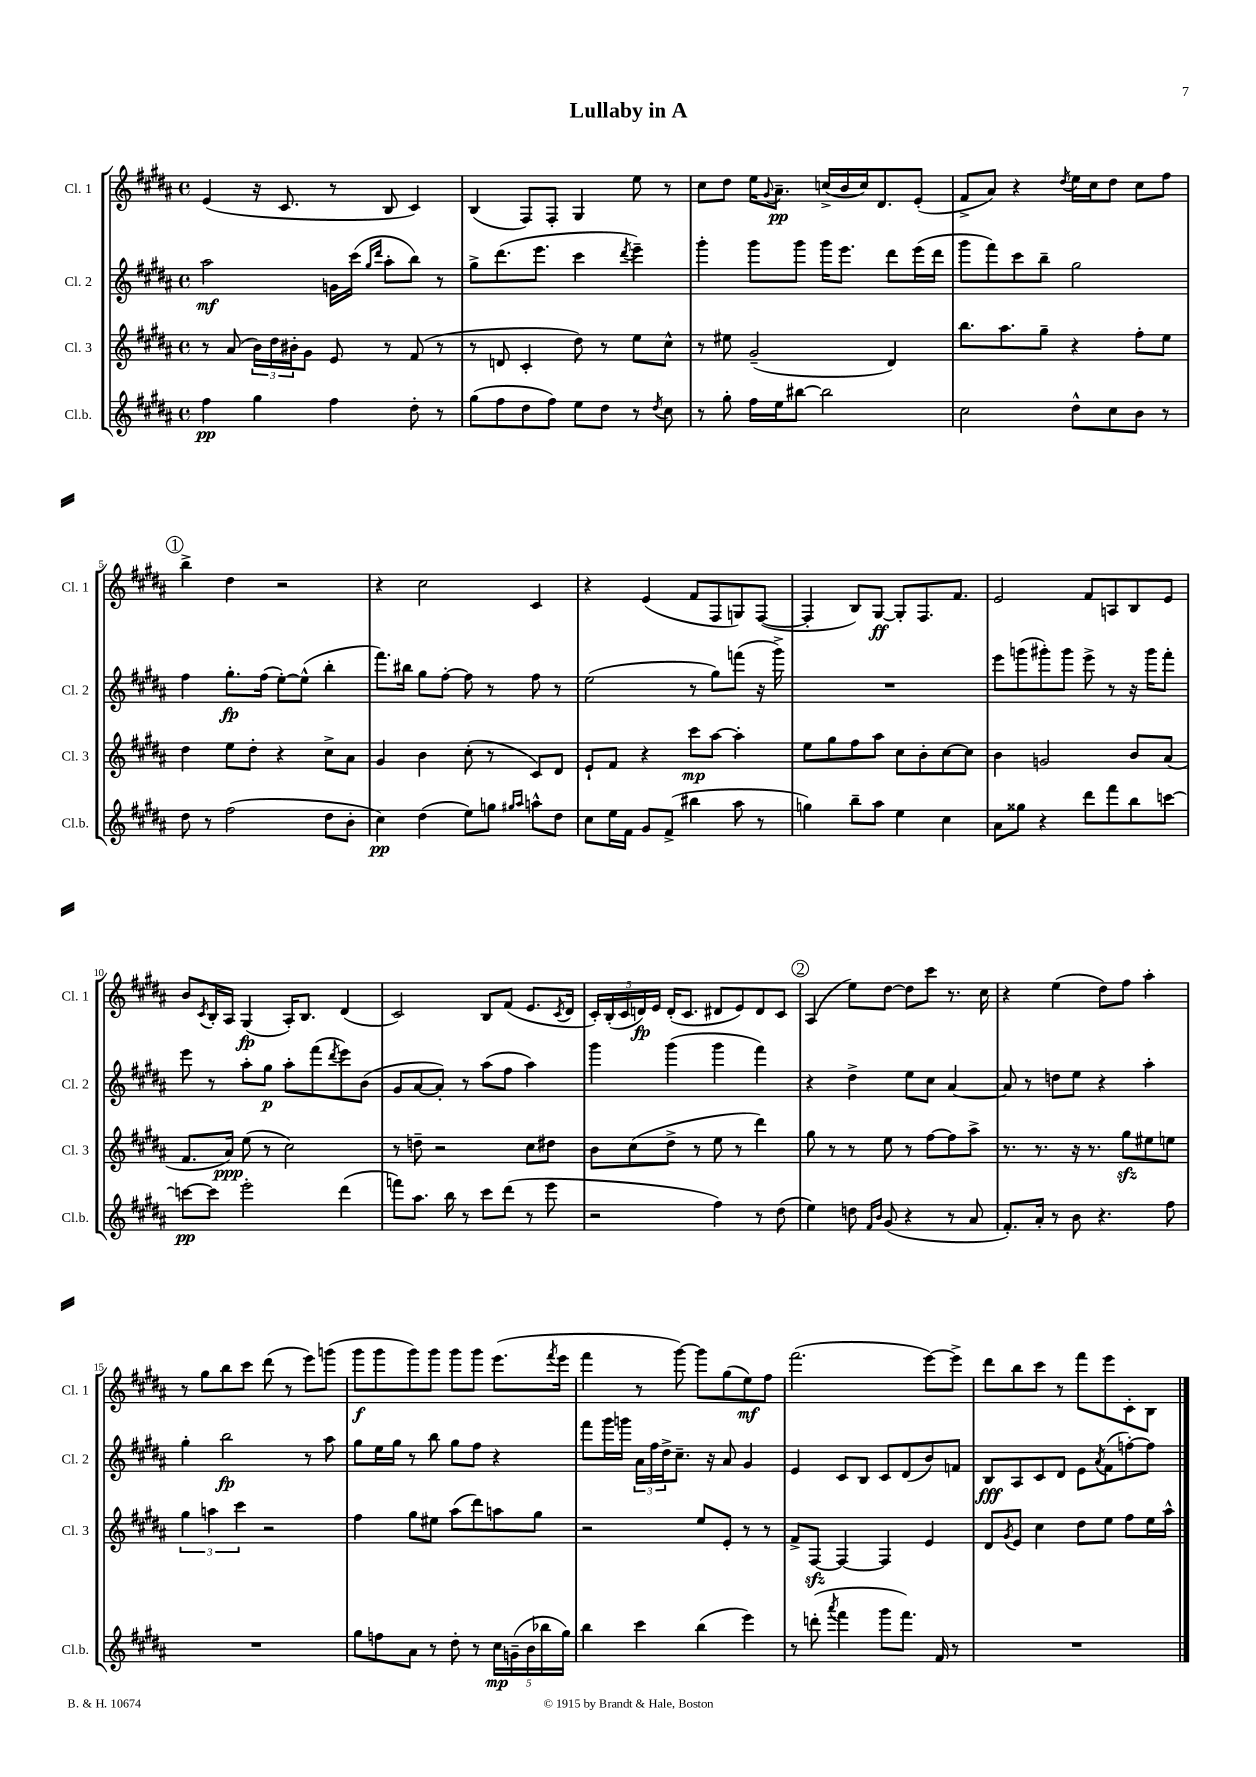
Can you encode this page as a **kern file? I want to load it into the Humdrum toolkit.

**kern	**kern	**kern	**kern
*staff4	*staff3	*staff2	*staff1
*clefG2	*clefG2	*clefG2	*clefG2
*k[f#c#g#d#a#]	*k[f#c#g#d#a#]	*k[f#c#g#d#a#]	*k[f#c#g#d#a#]
*M4/4	*M4/4	*M4/4	*M4/4
*met(c)	*met(c)	*met(c)	*met(c)
4ff#	8r	2aa#	(4e
.	(8a#	.	.
4gg#	24b)	.	16r
.	24dd#	.	.
.	.	.	8.c#
.	24b#'	.	.
.	8g#	.	.
4ff#	8e	16g	8r
.	.	(16ccc#	.
.	.	16qqgg#	.
.	.	16qqddd#	.
.	8r	8aa#'	8B
8dd#'	(8f#	8bb)	4c#)
8r	8r	8r	.
=	=	=	=
(8gg#	8r	8gg#^	(4B
8ff#	8d	(8.ddd#	.
8dd#	4c#'	.	8F#)
.	.	8.eee	.
8ff#)	.	.	8F#'
8ee	8dd#)	4ccc#	4G#
8dd#	8r	.	.
.	.	8qddd#	.
8r	8ee	4eee~)	8ee
8qdd#	.	.	.
8cc#	8cc#^^	.	8r
=	=	=	=
8r	8r	4ggg#'	8cc#
8gg#'	8ee#	.	8dd#
16ff#	(2g#~	8ggg#	16ee
.	.	.	8qqg#
16ee	.	.	8.a#~
[8bb#	.	8ggg#	.
2bb#]	.	16ggg#	(16cc^
.	.	8.eee	16b
.	.	.	16cc)
.	.	.	8.d#
.	4d#)	8ddd#	.
.	.	(16eee	(8e'
.	.	16ddd#	.
=	=	=	=
2cc#	8.bb	8ggg#	8f#^
.	.	8fff#)	8a#)
.	8.aa#	.	.
.	.	8ccc#	4r
.	8gg#~	8bb~	.
.	.	.	8qdd#
8dd#^^	4r	2gg#	16ee
.	.	.	16cc#
8cc#	.	.	8dd#
8b	8ff#'	.	8cc#
8r	8ee	.	8ff#
=	=	=	=
8dd#	4dd#	4ff#	4bb^
8r	.	.	.
(2ff#	8ee	8.gg#'	4dd#
.	8dd#'	.	.
.	.	(16ff#	.
.	4r	[8ee')	2r
.	.	(8ee^^]	.
8dd#	8cc#^	4bb'	.
8b'	8a#	.	.
=	=	=	=
4cc#)	4g#	8.fff#)	4r
.	.	16bb#	.
(4dd#	4b	8gg#	2cc#
.	.	[8ff#'	.
8ee)	(8cc#'	8ff#]	.
8gg	8r	8r	.
16qqgg#	.	.	.
16qqaa#	.	.	.
8aa^^	8c#)	8ff#	4c#
8dd#	8d#	8r	.
=	=	=	=
8cc#	8e`	(2ee	4r
16ee	8f#	.	.
16f#	.	.	.
8g#	4r	.	(4e
(8f#^	.	.	.
4bb#	8ccc#	8r	8f#
.	[8aa#	8gg#)	8F#
8aa#	4aa#']	(8fff	8G)
8r	.	16r	([8F#
.	.	16ggg#^)	.
=	=	=	=
4gg)	8ee	1r	4F#']
.	8gg#	.	.
8bb~	8ff#	.	8B)
8aa#	8aa#	.	[8G#
4ee	8cc#	.	8G#']
.	8b'	.	8.F#
4cc#	[8cc#	.	.
.	.	.	8.f#
.	8cc#]	.	.
=	=	=	=
8a#	4b	8eee	2e
8gg##	.	(8ggg	.
4r	2g	8ggg#')	.
.	.	8ggg#	.
8ddd#	.	8eee^	8f#
8fff#	.	8r	8A
8bb	8b	16r	8B
.	.	16ggg#	.
[8ccc	(8a#	8fff#'	8e
=	=	=	=
8ccc_	8.f#	8eee	8b
.	.	.	8qc#
8ccc]	.	8r	16B'
.	16a#)	.	16A#
2eee'	(8ee	8aa#'	(4G#
.	8r	8gg#	.
.	2cc#)	8aa#'	16A#')
.	.	.	8.B
.	.	(8fff#	.
.	.	8qddd#	.
(4ddd#	.	8eee)	(4d#
.	.	(8b	.
=	=	=	=
8fff)	8r	8g#	2c#)
8.aa#	8dd~	[8a#	.
.	2r	8a#'])	.
16bb	.	.	.
8r	.	8r	.
8ccc#	.	(8aa#	8B
(8ddd#	.	8ff#	(8f#
8r	8cc#	4aa#)	8.e
8eee	8dd#	.	.
.	.	.	8qc#
.	.	.	16d#
=	=	=	=
2r	8b	4ggg#	20c#')
.	.	.	(20B'
.	.	.	20c#
.	(8cc#	.	.
.	.	.	20d)
.	.	.	20e
.	8dd#^	(4ggg#	(16d'
.	.	.	8.c#
.	8r	.	.
4ff#)	8ee	4ggg#	8d#
.	8r	.	8e)
8r	4ddd#)	4fff#)	8d#
(8dd#	.	.	8c#
=	=	=	=
4ee)	8gg#	4r	(4A#
.	8r	.	.
8dd	8r	4dd#^	8ee)
16qqf#	.	.	.
16qqb	.	.	.
(8g#	8ee	.	[8dd#
4r	8r	8ee	8dd#]
.	[8ff#	8cc#	8ccc#
8r	8ff#]	[4a#	8.r
8a#	8aa#^	.	.
.	.	.	16cc#
=	=	=	=
8.f#')	8.r	8a#]	4r
.	.	8r	.
16a#'	8.r	.	.
8r	.	8dd	(4ee
8b	16r	8ee	.
.	8.r	.	.
4.r	.	4r	8dd#)
.	8gg#	.	8ff#
.	8ee#	4aa#'	4aa#'
8ff#	8ee	.	.
=	=	=	=
1r	6gg#	4gg#'	8r
.	.	.	8gg#
.	6aa	.	.
.	.	2bb	8bb
.	6ccc#	.	.
.	.	.	8ccc#
.	2r	.	(8ddd#
.	.	.	8r
.	.	8r	8eee)
.	.	8aa#	(8ggg
=	=	=	=
8gg#	4ff#	8gg#	8ggg#
8ff	.	16ee	8ggg#
.	.	16gg#	.
8a#	8gg#	8r	8ggg#)
8r	8ee#	8bb	8ggg#
8dd#'	(8aa#	8gg#	8ggg#
8r	8ddd#)	8ff#	8ggg#
20cc#	8aa	4r	(8.eee
(20g~	.	.	.
20b	.	.	.
.	8gg#	.	.
20bb-	.	.	.
.	.	.	8qfff#
.	.	.	16eee
20gg#)	.	.	.
=	=	=	=
4bb	2r	8fff#	4fff#
.	.	16ggg#	.
.	.	16ggg	.
4ccc#	.	24a#	8r
.	.	24ff#	.
.	.	24dd#^	.
.	.	8.cc#~	[8ggg#)
(4bb	8ee	.	8ggg#]
.	.	16r	.
.	8e'	8a#	(8gg#
4eee)	8r	4g#	8ee)
.	8r	.	8ff#
=	=	=	=
8r	8f#^	4e	(2.fff#
(8ddd'	[8F#	.	.
8qaaa#	.	.	.
4fff#	4F#_	8c#	.
.	.	8B	.
8ggg#	4F#]	8c#	.
8.fff#)	.	(8d#	.
.	4e	8b)	[8eee)
16f#	.	.	.
8r	.	8f	8eee^]
=	=	=	=
1r	8d#	8B	8ddd#
.	8qg#	.	.
.	8e	8A#	8bb
.	4cc#	8c#	8ccc#
.	.	8d#	8r
.	8dd#	8e	8fff#
.	.	8qa#	.
.	8ee	(8f#	8eee
.	8ff#	[8ff')	8c#'
.	16ee	8ff]	8B
.	16aa#^^	.	.
==	==	==	==
*-	*-	*-	*-
